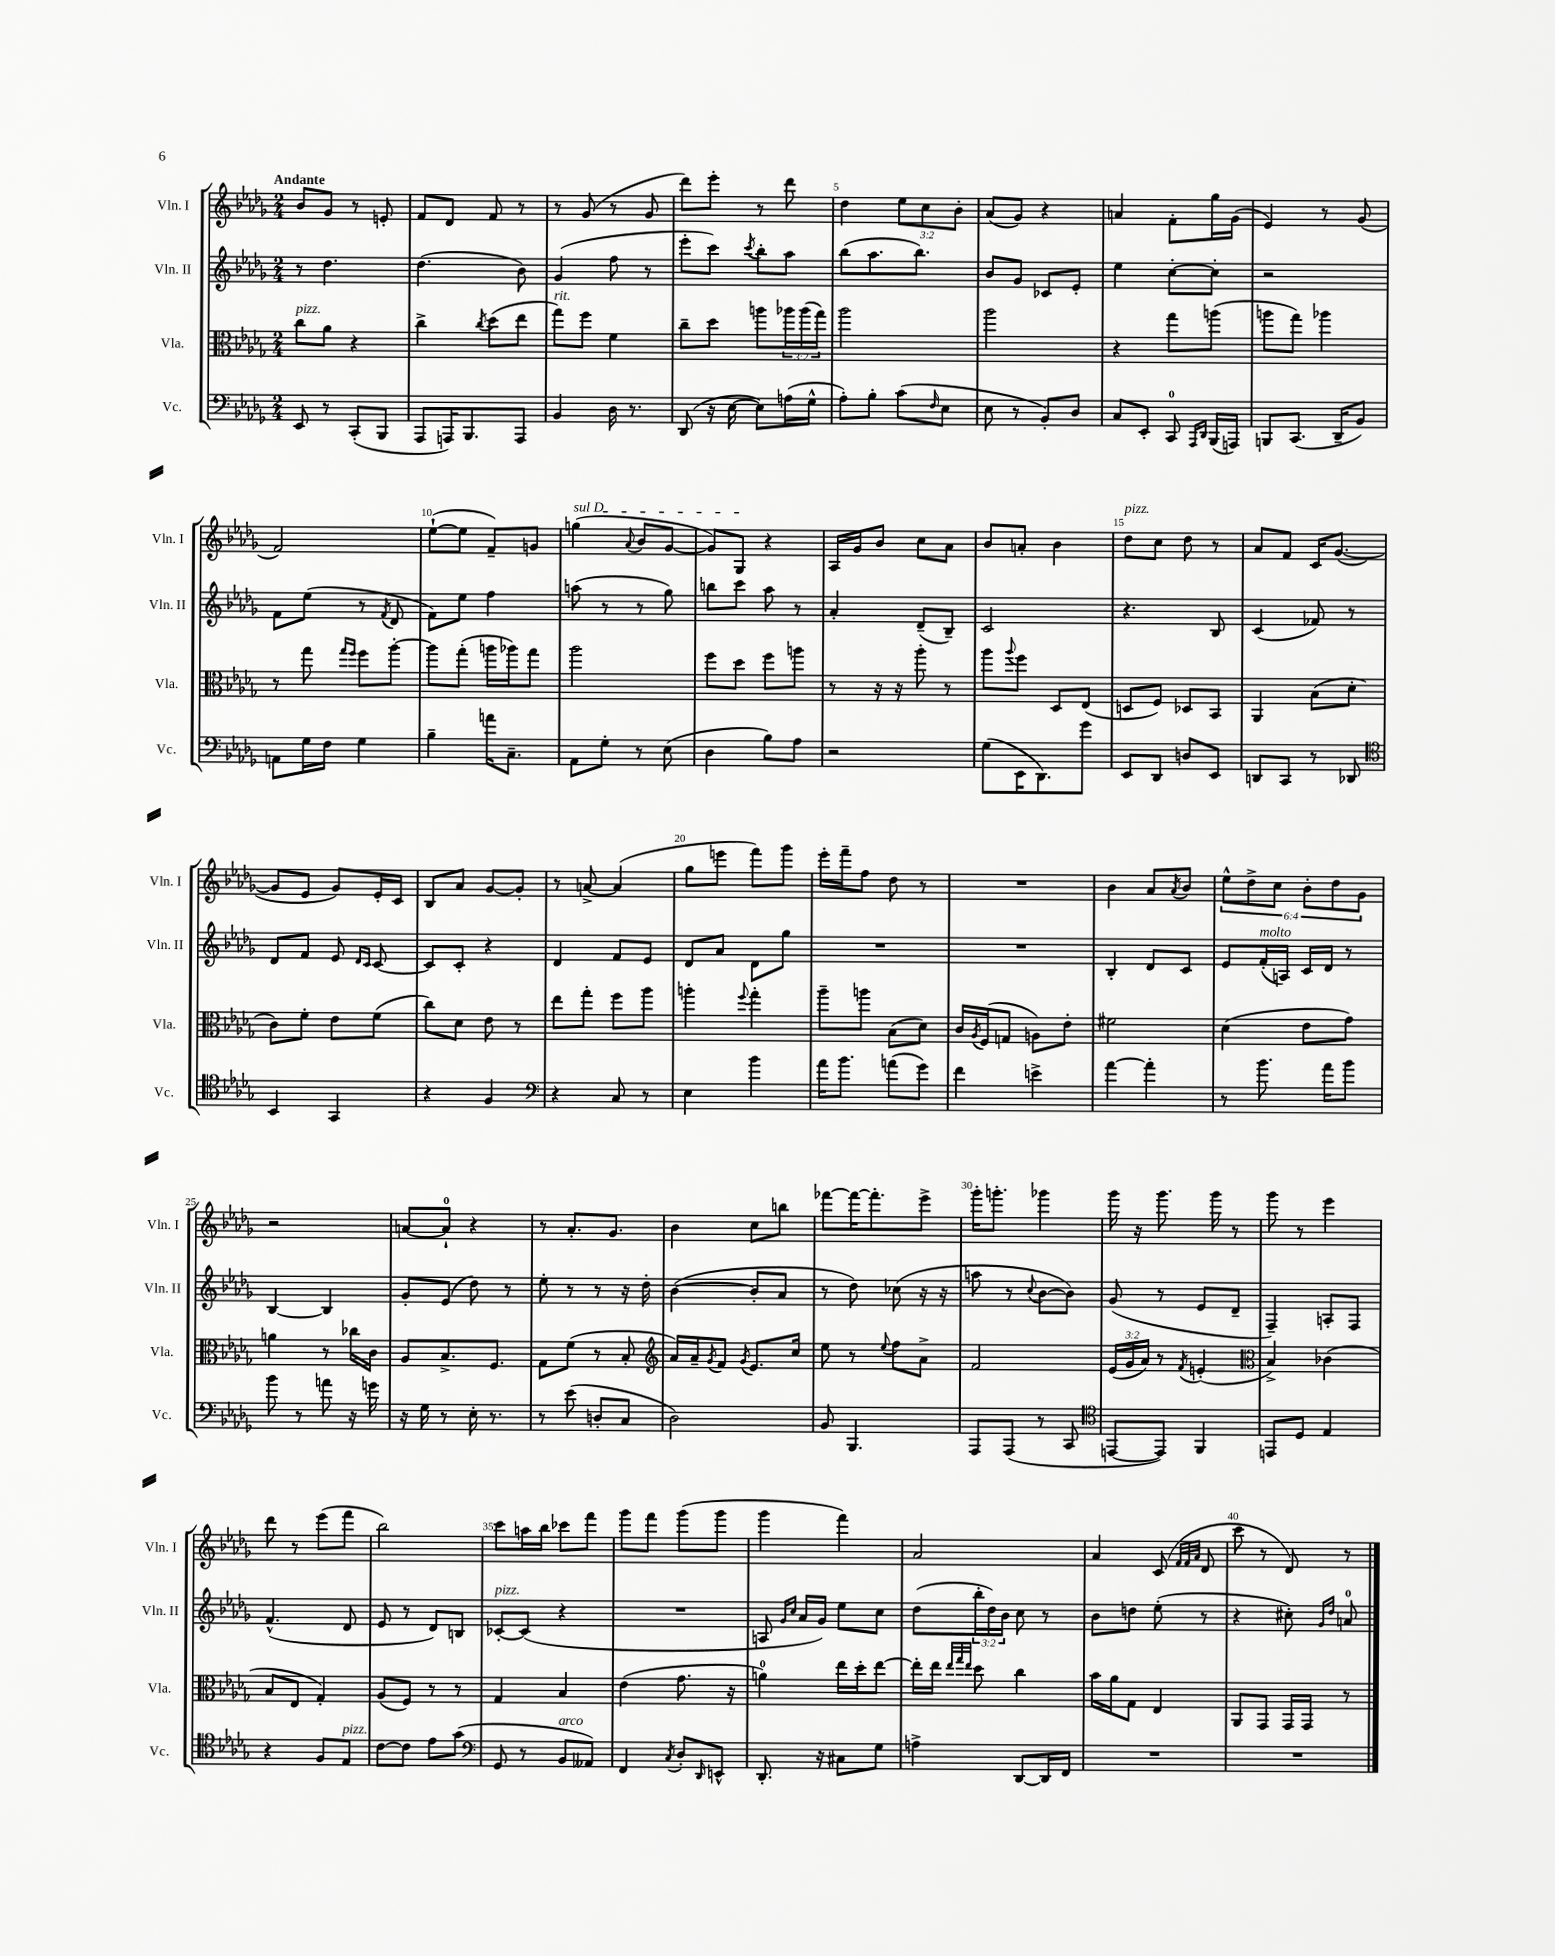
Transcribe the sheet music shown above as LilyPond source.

<<
\new StaffGroup <<
\new Staff = "s0" \with { instrumentName = "Vln. I" shortInstrumentName = "Vln. I" } {
    \clef treble \key des \major \numericTimeSignature \time 2/4 \override Staff.TupletNumber.text = #tuplet-number::calc-fraction-text \tempo "Andante"
    bes'8 ges'8 r8 e'8-. |
    f'8 des'8 f'8 r8 |
    r8 ges'8( r8 ges'8 |
    des'''8) ees'''8-. r8 des'''8 |
    des''4 \tuplet 3/2 { ees''8 c''8 bes'8-. } |
    aes'8( ges'8) r4 |
    a'4 f'8-. ges''16 ges'16( |
    ees'4) r8 ges'8( |
    f'2) |
    ees''8~-!( ees''8 f'8--) g'8 |
    \once \override TextSpanner.bound-details.left.text = \markup { \italic "sul D" } g''4\startTextSpan( \appoggiatura { aes'8 } bes'8 ges'8~ |
    ges'8) ges8\stopTextSpan r4 |
    aes16 ges'16 bes'8 c''8 aes'8 |
    bes'8 a'8-. bes'4 |
    des''8^\markup { \italic "pizz." } c''8 des''8 r8 |
    aes'8 f'8 c'16 ges'8.~( |
    ges'8 ees'8 ges'8) ees'16-. c'16 |
    bes8 aes'8 ges'8~ ges'8-. |
    r8 a'8~-> a'4( |
    ges''8 e'''8 f'''8) ges'''8 |
    ees'''16-. f'''16-- f''8 des''8 r8 |
    R2 |
    bes'4 aes'8 \acciaccatura { aes'8 } bes'8 |
    \tuplet 6/4 { ees''8-^ des''8-> c''8 bes'8-. des''8 ges'8 } |
    r2 |
    a'8~ a'8-0-! r4 |
    r8 aes'8.-. ges'8. |
    bes'4 c''8 b''8 |
    fes'''8~ fes'''16~ fes'''8.-. ees'''8-> |
    ges'''16-. g'''8.-. ges'''4 |
    ges'''16 r16 ges'''8. ges'''16 r8 |
    ges'''8 r8 ees'''4 |
    des'''8 r8 ees'''8( f'''8 |
    bes''2) |
    c'''8 a''16 bes''16 ces'''8 f'''8 |
    ges'''8 f'''8 ges'''8( ges'''8 |
    ges'''4 f'''4) |
    aes'2 |
    aes'4 c'8( \grace { f'32 f'32 aes'32 } des'8 |
    c'''8 r8 des'8) r8 \bar "|." |
}
\new Staff = "s1" \with { instrumentName = "Vln. II" shortInstrumentName = "Vln. II" } {
    \clef treble \key des \major \numericTimeSignature \time 2/4 \override Staff.TupletNumber.text = #tuplet-number::calc-fraction-text
    r8 des''4. |
    des''4.( bes'8) |
    ges'4( f''8 r8 |
    ees'''8-. c'''8) \acciaccatura { c'''8 } bes''8-. aes''8 |
    bes''8( aes''8. bes''8.) |
    bes'8 ges'8 ces'8 ees'8-. |
    ees''4 c''8~-. c''8-. |
    r2 |
    f'8 ees''8( r8 \acciaccatura { f'8 } des'8 |
    f'8) ees''8 f''4 |
    a''8( r8 r8 ges''8) |
    b''8 c'''8 aes''8 r8 |
    aes'4-. des'8--( bes8--) |
    c'2 |
    r4. bes8 |
    c'4( fes'8) r8 |
    des'8 f'8 ees'8 \grace { des'16 c'16 } c'8~ |
    c'8 c'8-. r4 |
    des'4 f'8 ees'8 |
    des'8 aes'8 des'8 ges''8 |
    R2 |
    R2 |
    bes4-. des'8 c'8 |
    ees'8 f'16-.^\markup { \italic "molto" }( a16) c'16 des'16 r8 |
    bes4~ bes4 |
    ges'8-. ees'8( des''8) r8 |
    ees''8-. r8 r8 r16 des''16-. |
    bes'4~( bes'8-. aes'8 |
    r8 des''8) ces''8( r16 r16 |
    a''8 r8 \appoggiatura { c''8 } bes'8~ bes'8) |
    ges'8( r8 ees'8 des'8-- |
    f4--) a8-. f8 |
    f'4.-^( des'8 |
    ees'8 r8 des'8) b8 |
    ces'8~-.^\markup { \italic "pizz." } ces'8( r4 |
    R2 |
    a8 \grace { ges'16 c''16 } aes'16 ges'16) ees''8 c''8 |
    des''8( \tuplet 3/2 { bes''16-. des''16) bes'16 } c''8 r8 |
    bes'8 d''8 ees''8-.( r8 |
    r4 cis''8-.) \grace { ges'16 des''16 } a'8-0 \bar "|." |
}
\new Staff = "s2" \with { instrumentName = "Vla." shortInstrumentName = "Vla." } {
    \clef alto \key des \major \numericTimeSignature \time 2/4 \override Staff.TupletNumber.text = #tuplet-number::calc-fraction-text
    c''8^\markup { \italic "pizz." } aes'8 r4 |
    c''4-> \acciaccatura { c''8 } des''8( ees''8 |
    ges''8^\markup { \italic "rit." }) f''8 f'4 |
    c''8-- des''8 a''8 \tuplet 3/2 { aes''16 aes''16( ges''16) } |
    aes''2 |
    aes''2 |
    r4 ges''8 a''8( |
    a''8 ges''8) aes''4 |
    r8 ges''8 \grace { ges''16 f''16 } f''8 aes''8~-. |
    aes''8 ges''8-.( a''16 aes''16) ges''8 |
    aes''2 |
    f''8 des''8 f''8 a''8 |
    r8 r16 r16 aes''8-. r8 |
    aes''8 \appoggiatura { aes''8 } f''8 des8 ees8( |
    d8 f8) des8 bes,8 |
    aes,4 bes8( des'8-. |
    c'8) f'8-. ees'8 f'8( |
    c''8) des'8 ees'8 r8 |
    ees''8 ges''8-. f''8 aes''8 |
    a''4-. \appoggiatura { f''8 } ges''4-. |
    aes''8-- a''8 bes8( des'8) |
    c'16 \acciaccatura { aes8 } f16( g8 a8) ees'8-. |
    fis'2 |
    des'4( ees'8 ges'8) |
    a'4 r8 ces''16 c'16 |
    aes8 bes8.-> f8. |
    ges8 f'8( r8 bes8-. |
    \clef treble aes'16) aes'16-- \acciaccatura { ges'8 } f'8 \acciaccatura { ges'8 } ees'8. c''16 |
    ees''8 r8 \appoggiatura { ees''8 } f''8 aes'8-> |
    f'2 |
    \tuplet 3/2 { ees'16( ges'16 aes'16) } r8 \acciaccatura { f'8 } e'4-.( |
    \clef alto bes4->) ces'4( |
    bes8 ees8 ges4-.) |
    aes8( f8) r8 r8 |
    ges4 bes4 |
    ees'4( ges'8. r16 |
    a'4-0) ees''16 des''16-. ees''8~ |
    ees''16-. ees''16 \grace { ees''32 ges''32 ees''32 } des''8 c''4 |
    bes'16 aes'16 ges8 ees4 |
    aes,8 ges,8 ges,16 ges,16 r8 \bar "|." |
}
\new Staff = "s3" \with { instrumentName = "Vc." shortInstrumentName = "Vc." } {
    \clef bass \key des \major \numericTimeSignature \time 2/4
    ees,8 r8 c,8-.( bes,,8 |
    aes,,8 a,,16) bes,,8. a,,8 |
    bes,4 des16 r8. |
    des,8( r16 ees16~ ees8) a16( ges16-^ |
    aes8-.) bes8-. c'8( \grace { f16 } ees8 |
    ees8 r8 bes,8-.) des8 |
    c8 ees,8-. c,8-0 \grace { aes,,16 des,16 } bes,,16( a,,16) |
    b,,8 c,8.( des,16-- bes,8) |
    a,8 ges16 f16 ges4 |
    bes4-- a'16 c8.-- |
    aes,8 ges8-. r8 ees8( |
    des4 bes8) aes8 |
    r2 |
    ges8( ees,16 des,8.) ges'8 |
    ees,8 des,8 d8 ees,8 |
    d,8 c,8 r8 des,8 |
    \clef tenor bes,4 ges,4 |
    r4 f4 |
    \clef bass r4 c8 r8 |
    ees4 bes'4 |
    aes'16 bes'8. a'8( ges'8) |
    f'4 e'4-> |
    aes'4~ aes'4-. |
    r8 bes'8. aes'16 bes'8 |
    bes'8 r8 a'8 r16 g'16 |
    r16 ges16 r8 ees16-. r8. |
    r8 ees'8( d8-. c8 |
    des2) |
    bes,8 bes,,4. |
    aes,,8 aes,,8( r8 c,8 |
    \clef tenor e,8~ e,8) f,4 |
    e,8 des8 ees4 |
    r4 f8 ees8^\markup { \italic "pizz." } |
    c'8~ c'8 ees'8 ges'8( |
    \clef bass ges,8 r8 bes,8^\markup { \italic "arco" } aeses,8) |
    f,4 \acciaccatura { c8 } des8-. \grace { des,16 } e,8-^ |
    des,8.-. r16 cis8 ges8 |
    a4-> des,8~ des,16 f,16 |
    R2 |
    R2 \bar "|." |
}
>>
>>
\layout { \context { \Score \override BarNumber.break-visibility = ##(#f #t #t) barNumberVisibility = #(every-nth-bar-number-visible 5) } }
